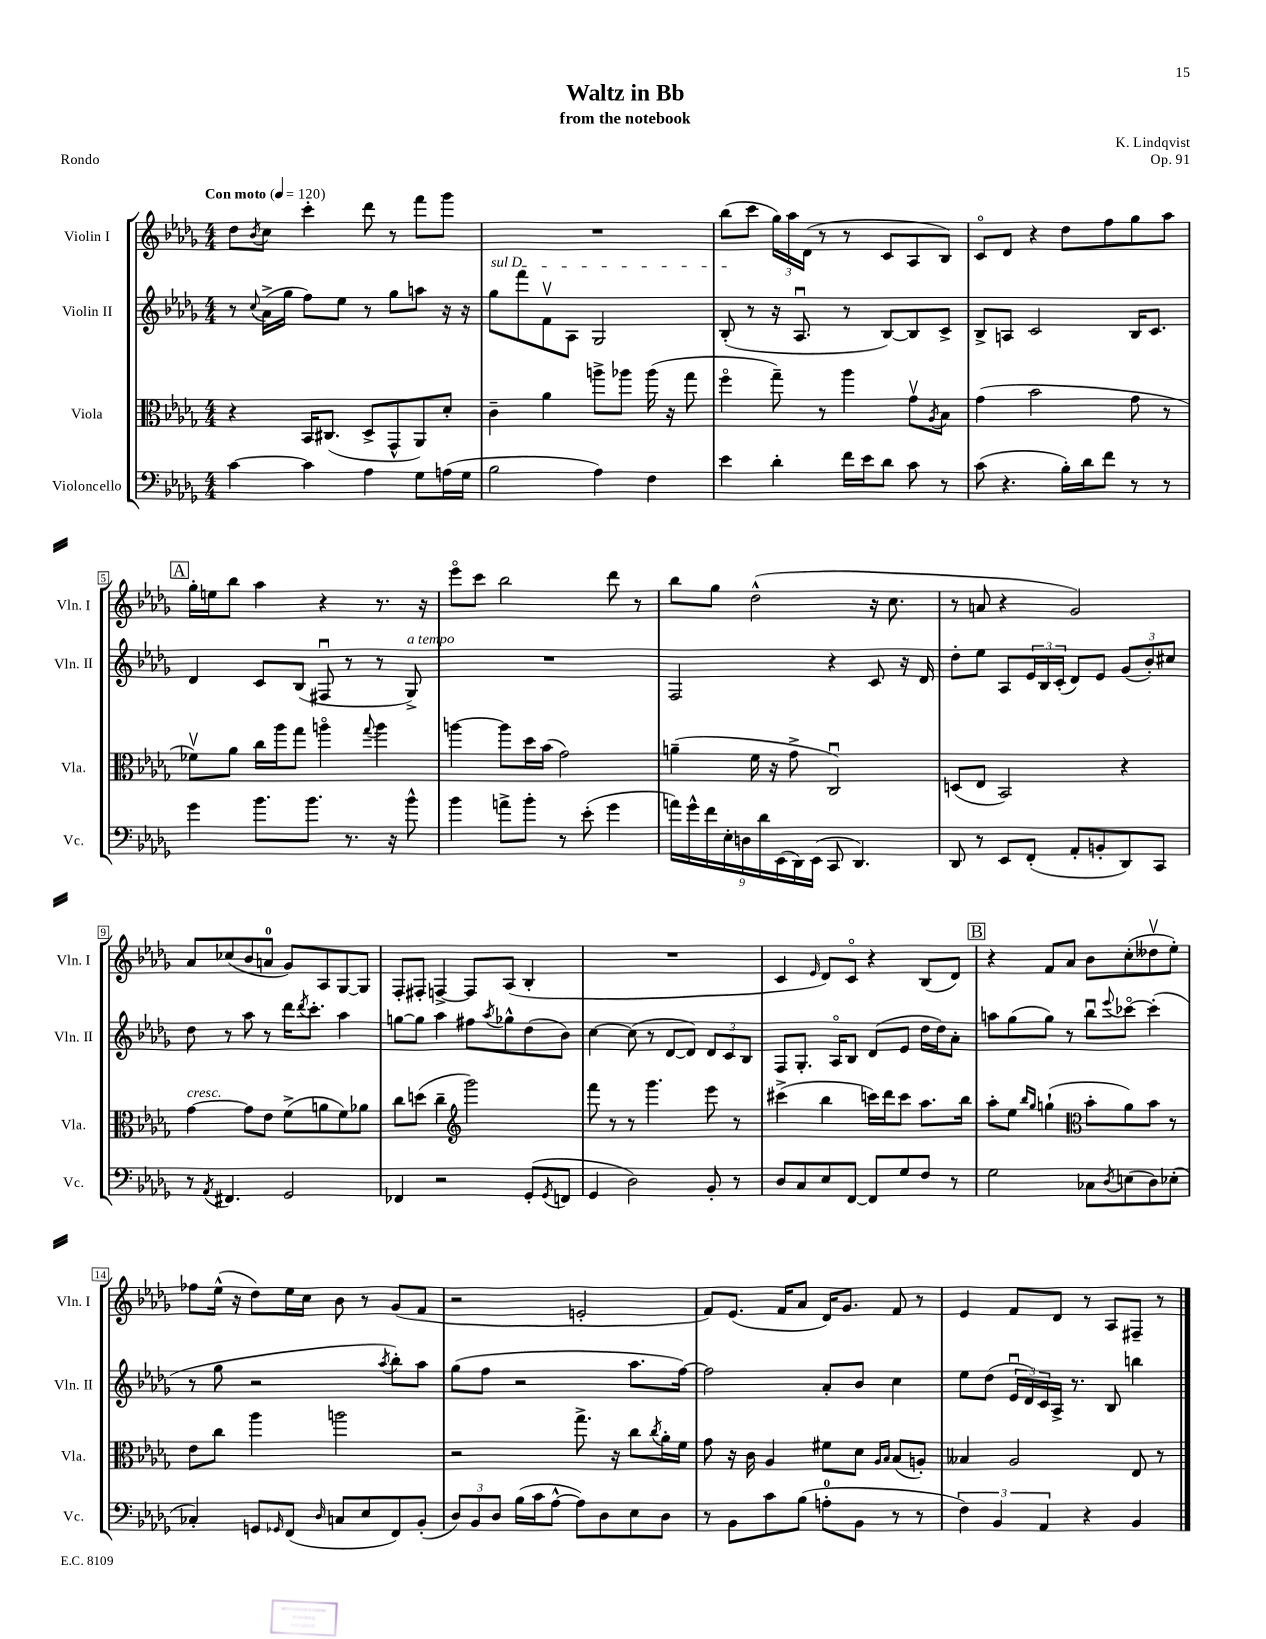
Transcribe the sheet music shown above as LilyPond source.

\header { title = "Waltz in Bb" composer = "K. Lindqvist" subtitle = "from the notebook" opus = "Op. 91" piece = "Rondo" }
<<
\new StaffGroup <<
\new Staff = "s0" \with { instrumentName = "Violin I" shortInstrumentName = "Vln. I" } {
    \clef treble \key des \major \numericTimeSignature \time 4/4 \tempo "Con moto" 4 = 120
    des''8 \acciaccatura { bes'8 } c''8 c'''4-. des'''8 r8 f'''8 ges'''8 |
    R1 |
    bes''8( c'''8 \tuplet 3/2 { ges''16) aes''16 des'16( } r8 r8 c'8 aes8 bes8) |
    c'8\flageolet des'8 r4 des''8 f''8 ges''8 aes''8 |
    \mark \markup { \box "A" } ges''16-. e''16 bes''8 aes''4 r4 r8. r16 |
    ees'''8\flageolet c'''8 bes''2 des'''8 r8 |
    bes''8 ges''8 des''2-^( r16 c''8. |
    r8 a'8 r4 ges'2) |
    aes'8 ces''8( bes'8 a'8-0 ges'8) aes8 ges8~ ges8 |
    f8-. fis8-. f4~-> f8 aes8( bes4-. |
    R1 |
    c'4 \grace { ees'16 } des'8) c'8\flageolet r4 bes8( des'8) |
    \mark \markup { \box "B" } r4 f'8 aes'8 bes'8 c''8-.( deses''8\upbow ees''8-.) |
    fes''8 ees''16-^( r16 des''8) ees''16 c''16 bes'8 r8 ges'8( f'8 |
    r2 e'2-. |
    f'8) ees'8.( f'16 aes'8 des'16) ges'8. f'8 r8 |
    ees'4 f'8 des'8 r8 aes8 fis8-- r8 \bar "|." |
}
\new Staff = "s1" \with { instrumentName = "Violin II" shortInstrumentName = "Vln. II" } {
    \clef treble \key des \major \numericTimeSignature \time 4/4
    r8 \appoggiatura { c''8 } aes'16->( ges''16 f''8) ees''8 r8 ges''8 a''8 r16 r16 |
    \once \override TextSpanner.bound-details.left.text = \markup { \italic "sul D" } ges''8\startTextSpan f'''8 f'8\upbow aes8 ges2 |
    bes8-.\stopTextSpan( r8 r16 aes8.\downbow r8 bes8~) bes8 c'8-> |
    bes8-> a8 c'2 bes16 c'8. |
    \mark \markup { \box "A" } des'4 c'8 bes8( fis8\downbow r8 r8 ges8->^\markup { \italic "a tempo" }) |
    R1 |
    f2 r4 c'8 r16 des'16 |
    des''8-. ees''8 aes8 \tuplet 3/2 { ees'16 bes16 c'16-.( } des'8) ees'8 \tuplet 3/2 { ges'8( bes'8-.) cis''8 } |
    des''8 r8 aes''8 r8 des'''16 \acciaccatura { des'''8 } c'''8.-. aes''4 |
    g''8~ g''8 aes''4 fis''8 \acciaccatura { aes''8 } ges''8-^ des''8( bes'8) |
    c''4~ c''8( r8 des'8~ des'8) \tuplet 3/2 { des'8 c'8 bes8 } |
    f8 ges8.-. aes16\flageolet bes8 des'8( ees'8 des''16 des''16) aes'8-. |
    \mark \markup { \box "B" } a''8 ges''8( ges''8) r8 bes''8\downbow \appoggiatura { ees'''8 } ces'''8~\flageolet ces'''4-.( |
    r8 ges''8 r2 \acciaccatura { aes''8 } bes''8-.) aes''8 |
    ges''8( f''8 r2 aes''8. f''16~) |
    f''2 aes'8-. bes'8 c''4 |
    ees''8 des''8( \tuplet 3/2 { ees'16\downbow des'16) c'16 } aes16-> r8. bes8 b''4 \bar "|." |
}
\new Staff = "s2" \with { instrumentName = "Viola" shortInstrumentName = "Vla." } {
    \clef alto \key des \major \numericTimeSignature \time 4/4
    r4 bes,16 cis8.( des8-> ges,8-^ aes,8) des'8-. |
    c'4-- aes'4 a''8-> aes''8 aes''16( r16 ges''8 |
    f''4\flageolet ges''8--) r8 aes''4 ges'8\upbow \acciaccatura { aes8 } bes8 |
    ges'4( bes'2 ges'8 r8 |
    \mark \markup { \box "A" } fes'8\upbow) aes'8 c''16 aes''16 ges''8 a''4\flageolet \appoggiatura { ges''8 } a''4 |
    a''4~ a''8 des''16 bes'16( ges'2) |
    a'4--( f'16 r16 ges'8-> c2\downbow) |
    d8( ees8 bes,2) r4 |
    ges'4~^\markup { \italic "cresc." } ges'8 ees'8 f'8->( a'8 f'8) aes'8 |
    c''8 d''8( c''4-- \clef treble ges'''2) |
    f'''8 r8 r8 ges'''4. ees'''8 r8 |
    cis'''4->( bes''4 c'''16) des'''16 c'''8 aes''8. bes''16 |
    \mark \markup { \box "B" } aes''8-. ees''8 \grace { bes''16 ges''16 } g''4-!( \clef alto bes'8-. aes'8) bes'8 r8 |
    ees'8 c''8 aes''4 a''2 |
    r2 ges''8.-> r16 c''8 \acciaccatura { c''8 } aes'16-. f'16 |
    ges'8 r16 c'16 aes4 fis'8 des'8 \grace { aes16 bes16 } bes8( a8-.) |
    beses4 aes2 ees8 r8 \bar "|." |
}
\new Staff = "s3" \with { instrumentName = "Violoncello" shortInstrumentName = "Vc." } {
    \clef bass \key des \major \numericTimeSignature \time 4/4
    c'4~ c'4 aes4 ges8 a16( ges16 |
    bes2 aes4) f4 |
    ees'4 des'4-. f'16 ees'16 des'8 c'8 r8 |
    c'8( r4. bes16-.) des'16 f'8 r8 r8 |
    \mark \markup { \box "A" } ges'4 bes'8. bes'8. r8. r16 bes'8-^ |
    bes'4 a'8-> bes'8-. r8 ees'8-.( ges'4 |
    \tuplet 9/8 { a'16) ges'16-^ f'16 ees16-. d16 des'16 ees,16( des,16) ees,16( } c,8 des,4.) |
    des,8 r8 ees,8 f,8-.( aes,8-. b,8-. des,8) c,8 |
    r8 \acciaccatura { aes,8 } fis,4. ges,2 |
    fes,4 r2 ges,8-.( \acciaccatura { ges,8 } f,8 |
    ges,4 des2) bes,8-. r8 |
    des8 c8 ees8 f,8~ f,8 ges8 f8 r8 |
    \mark \markup { \box "B" } ges2 ces8 \acciaccatura { des8 } e8( des8) ees8-.( |
    ces4-.) g,8 \grace { ges,16 } f,8( \grace { des16 } c8 ees8 f,8) bes,8-.( |
    \tuplet 3/2 { des8) bes,8 des8 } bes16( c'16 aes8~-^ aes8) des8 ees8 des8 |
    r8 bes,8 c'8 bes8( a8-0-. bes,8 r8 r8 |
    \tuplet 3/2 { f4) bes,4 aes,4 } r4 bes,4 \bar "|." |
}
>>
>>
\layout { \context { \Score \override BarNumber.stencil = #(make-stencil-boxer 0.1 0.3 ly:text-interface::print) } }
